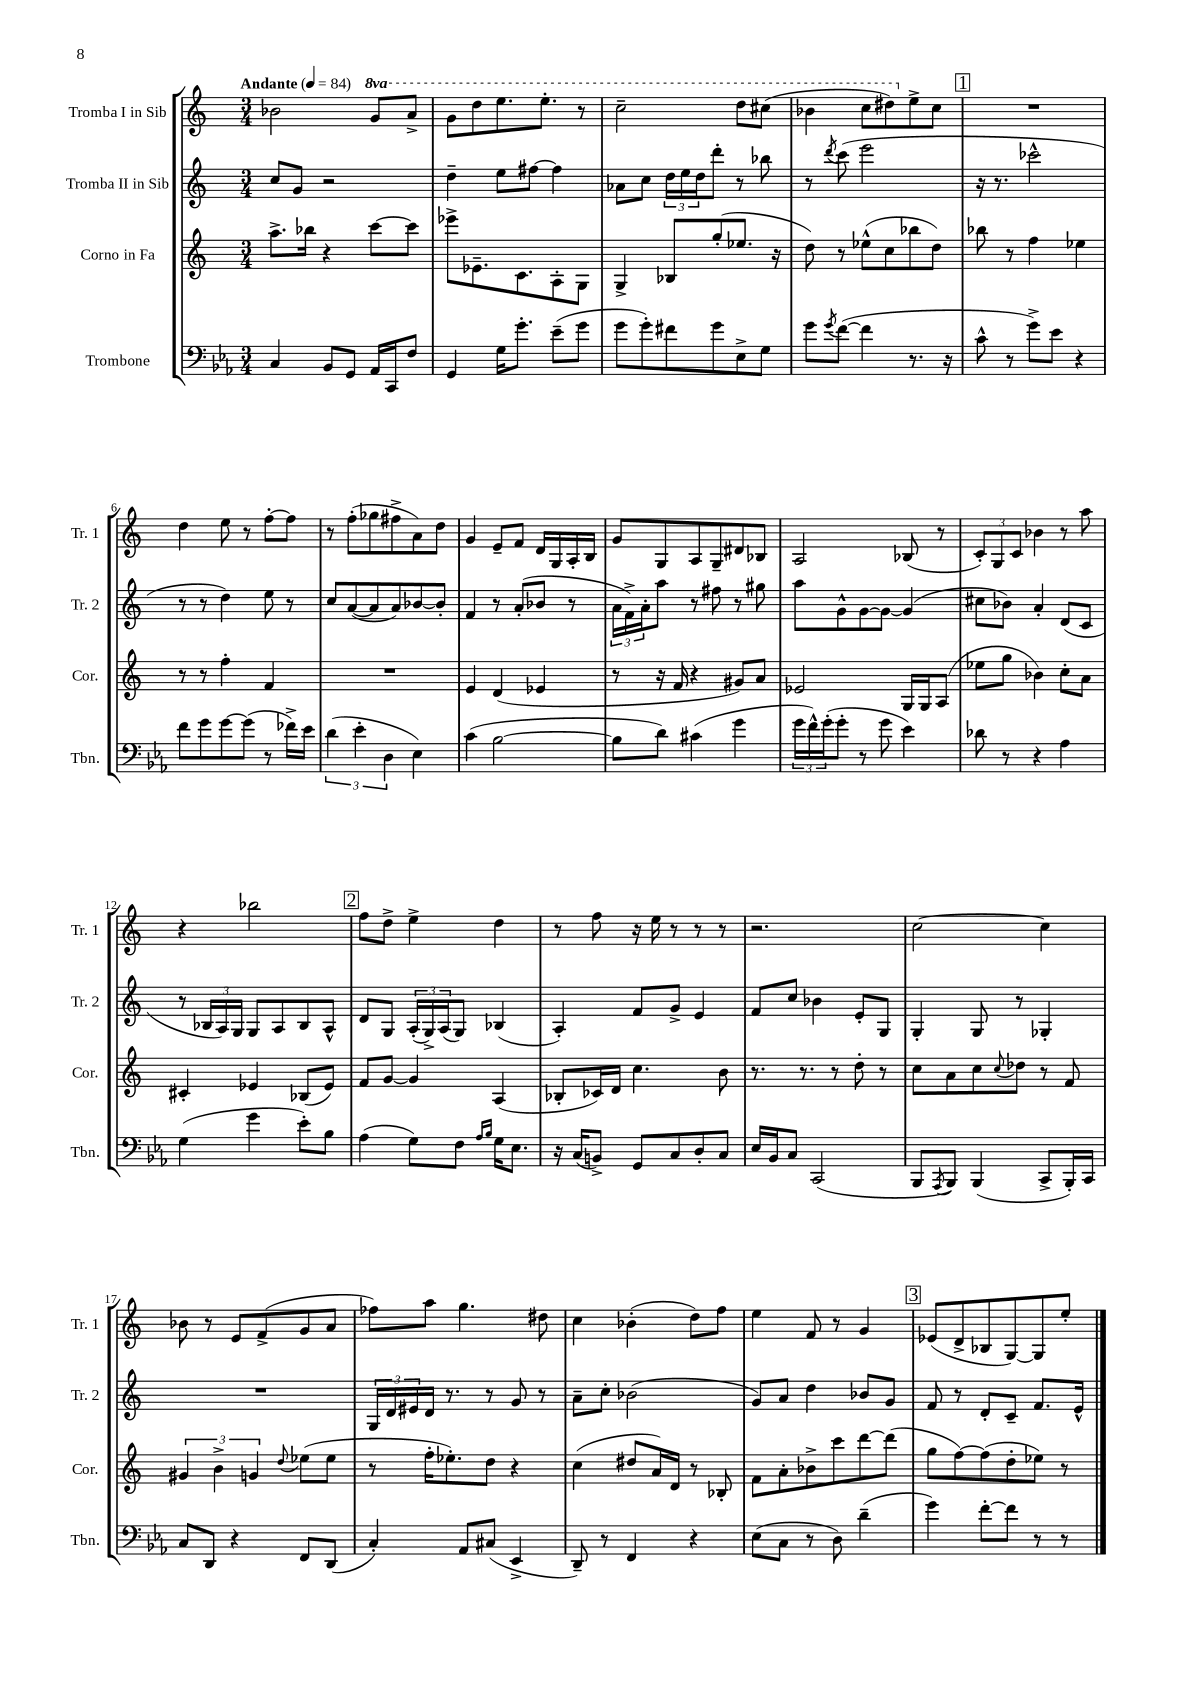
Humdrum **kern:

**kern	**kern	**kern	**kern
*part4	*part3	*part2	*part1
*staff4	*staff3	*staff2	*staff1
*I"Trombone	*I"Corno in Fa	*I"Tromba II in Sib	*I"Tromba I in Sib
*I'Tbn.	*I'Cor.	*I'Tr. 2	*I'Tr. 1
*clefF4	*clefG2	*clefG2	*clefG2
*k[b-e-a-]	*k[]	*k[]	*k[]
*M3/4	*M3/4	*M3/4	*M3/4
*MM84	*MM84	*MM84	*MM84
=1	=1	=1	=1
!	!	!	!LO:TX:a:B:t=Andante
4C/	8.aa^\L	8cc/L	2b-X\
.	.	8g/J	.
.	16bb-X\Jk	.	.
8BB-/L	4r	2r	.
8GG/J	.	.	.
*	*	*	*8va
16AA-/LL	[8ccc\L	.	8gg/L
16CC/J	.	.	.
8F/J	8ccc\J]	.	8aa^/J
=2	=2	=2	=2
4GG/	8eee-X^\L	4dd~\	8gg\L
.	8.e-X~\	.	8ddd\
16G\KL	.	8ee\L	8.eee\
8.g'\J	8.c\	.	.
.	.	[8ff#X\J	.
.	.	.	8.eee'\J
(8e-~\L	8A'\	4ff#\]	.
8g\J	8G\J	.	8r
=3	=3	=3	=3
8g\L	4G^/	8a-X\L	2ccc~\
8g'\)	.	8cc\J	.
8f#X\	8B-X/L	24dd\LL	.
.	.	24ee\	.
.	.	24dd\J	.
8g\	(8gg'/	8ddd'\J	.
8E-^\	8.ee-X/J	8r	8ddd\L
8G\J	.	8bb-X\	(8ccc#X\J
.	16r	.	.
=4	=4	=4	=4
8g\L	8dd\)	8r	4bb-X\
8qg/	.	8qddd/	.
([8f\J	8r	(8ccc\	.
4f\]	(8ee-X^^\L	2eee\	8ccc\L
.	8cc\	.	8ddd#X\)
*	*	*	*X8va
8.r	8bb-X\	.	8ee^\
.	8dd\J)	.	8cc\J
16r	.	.	.
!!LO:REH:place=s1:t=1
=5	=5	=5	=5
8c^^\	8bb-X\	16r	2.r
.	.	8.r	.
8r	8r	.	.
8g^\L)	4ff\	2ccc-X^^\	.
8e-\J	.	.	.
4r	4ee-X\	.	.
!!LO:LB:g=z
=6	=6	=6	=6
8f\L	8r	8r	4dd\
8g\	8r	8r	.
[8g\	4ff'\	4dd\)	8ee\
(8g\J]	.	.	8r
8r	4f/	8ee\	[8ff'\L
16f-X^\LL)	.	8r	8ff\J]
16e-\JJ	.	.	.
=7	=7	=7	=7
(6d\	2.r	8cc/L	8r
.	.	([8a/	(8ff'\L
6e-'\	.	.	.
.	.	8a/]	8gg-X\
6D\	.	.	.
.	.	8a/)	8ff#X^\
4E-\)	.	[8b-X/	8a\)
.	.	8b-'/J]	8dd\J
=8	=8	=8	=8
(4c\	4e/	4f/	4g/
[2B-\	(4d/	8r	8e~/L
.	.	(8a'/L	8f/J
.	4e-X/	8b-X/J	16d/LL
.	.	.	16G/
.	.	8r	16A'/
.	.	.	16B/JJ
=9	=9	=9	=9
8B-\L]	8r	24a\LL	8g/L
.	.	24f^\)	.
.	.	24a'\J	.
8d\J)	16r	8aa\J	8G/
.	16f/	.	.
(4c#X\	4r	8r	8A/
.	.	8ff#X\	8G~/
4g\	8g#X/L)	8r	8d#X/
.	8a/J	8gg#X\	8B-X/J
=10	=10	=10	=10
24g\LL	2e-X/	8aa\L	2A/
24f^^\)	.	.	.
(24g'\J	.	.	.
8g'\J	.	8g^^\	.
8r	.	[8g\	.
8g\	.	8g\J_	.
4e-\)	16G/LL	(4g/]	(8B-X/
.	16G/J	.	.
.	(8A/J	.	8r
=11	=11	=11	=11
8d-X\	8ee-X\L	8cc#X\L	12c'/L)
.	.	.	12G/
8r	8gg\J	8b-X\J)	.
.	.	.	12c/J
4r	4b-X\)	4a'/	4b-X\
4A-\	8cc'\L	(8d/L	8r
.	8a\J	8c/J	8aa\
!!LO:LB:g=z
=12	=12	=12	=12
(4G\	4c#X'/	8r	4r
.	.	24B-X/LL	.
.	.	24A/)	.
.	.	24G/JJ	.
4g\	4e-X/	8G/L	2bb-X\
.	.	8A/	.
8e-'\L)	(8B-X/L	8B-/	.
8B-\J	8e-/J)	8A^^/J	.
!!LO:REH:place=s1:t=2
=13	=13	=13	=13
(4A-\	8f/L	8d/L	8ff\L
.	[8g/J	8G/J	8dd^\J
8G\L)	4g/]	(24A'/LL	4ee^\
.	.	24G^/)	.
.	.	(24A/J	.
8F\J	.	8G/J)	.
16qqA-/LL	.	.	.
16qqB-/JJ	.	.	.
16G\KL	(4A/	(4B-X/	4dd\
8.E-\J	.	.	.
=14	=14	=14	=14
16r	8B-X'/L	4A'/)	8r
(16C/KL	.	.	.
8BBn^/J)	16c-X/L)	.	8ff\
.	16d/JJ	.	.
8GG/L	4.cc\	8f/L	16r
.	.	.	16ee\
8C/	.	8g^/J	8r
8D'/	.	4e/	8r
8C/J	8b\	.	8r
=15	=15	=15	=15
16E-/LL	8.r	8f/L	2.r
16BB-/J	.	.	.
8C/J	.	8cc/J	.
.	8.r	.	.
(2CC/	.	4b-X\	.
.	8r	.	.
.	8dd'\	8e'/L	.
.	8r	8G/J	.
=16	=16	=16	=16
8BBB-/L	8cc\L	4G'/	[2cc\
8qAAA-/	.	.	.
8BBB-/J)	8a\	.	.
(4BBB-/	8cc\	8G/	.
.	8qqcc/	.	.
.	8dd-X\J	8r	.
8CC^/L	8r	4G-X'/	4cc\]
16BBB-'/L)	8f/	.	.
16CC/JJ	.	.	.
!!LO:LB:g=z
=17	=17	=17	=17
8C/L	6g#X/	2.r	8b-X\
8DD/J	.	.	8r
.	6b^\	.	.
4r	.	.	8e/L
.	6gn/	.	.
.	.	.	(8f^/
.	8qqdd/	.	.
8FF/L	(8ee-X\L	.	8g/
(8DD/J	8ee-\J	.	8a/J
=18	=18	=18	=18
4C'/)	8r	24G/LL	8ff-X\L)
.	.	24d/	.
.	.	24e#X/	.
.	16ff'\KL	16d/JJ	8aa\J
.	8.ee-X'\)	8.r	.
8AA-/L	.	.	4.gg\
(8C#X/J	8dd\J	8r	.
4EE-^/	4r	8g/	.
.	.	8r	8dd#X\
=19	=19	=19	=19
8DD~/)	(4cc\	8a~\L	4cc\
8r	.	8cc'\J	.
4FF/	8dd#X/L	(2b-X\	(4b-X'\
.	16a/L)	.	.
.	16d/JJ	.	.
4r	8r	.	8dd\L)
.	8B-X'/	.	8ff\J
=20	=20	=20	=20
(8E-\L	8f\L	8g/L)	4ee\
8C\J	8a'\	8a/J	.
8r	8b-X^\	4dd\	8f/
8D\)	8ccc\	.	8r
(4d~\	[8ddd\	8b-X/L	4g/
.	(8ddd\J]	8g/J	.
!!LO:REH:place=s1:t=3
=21	=21	=21	=21
4g\)	8gg\L	8f/	(8e-X/L
.	[8ff\)	8r	8d^/
[8f'\L	(8ff\]	8d'/L	8B-X/
8f\J]	8dd'\	8c~/J	[8G/)
8r	8ee-X\J)	8.f/L	8G/]
8r	8r	.	8ee'/J
.	.	16e^^/Jk	.
==	==	==	==
*-	*-	*-	*-
